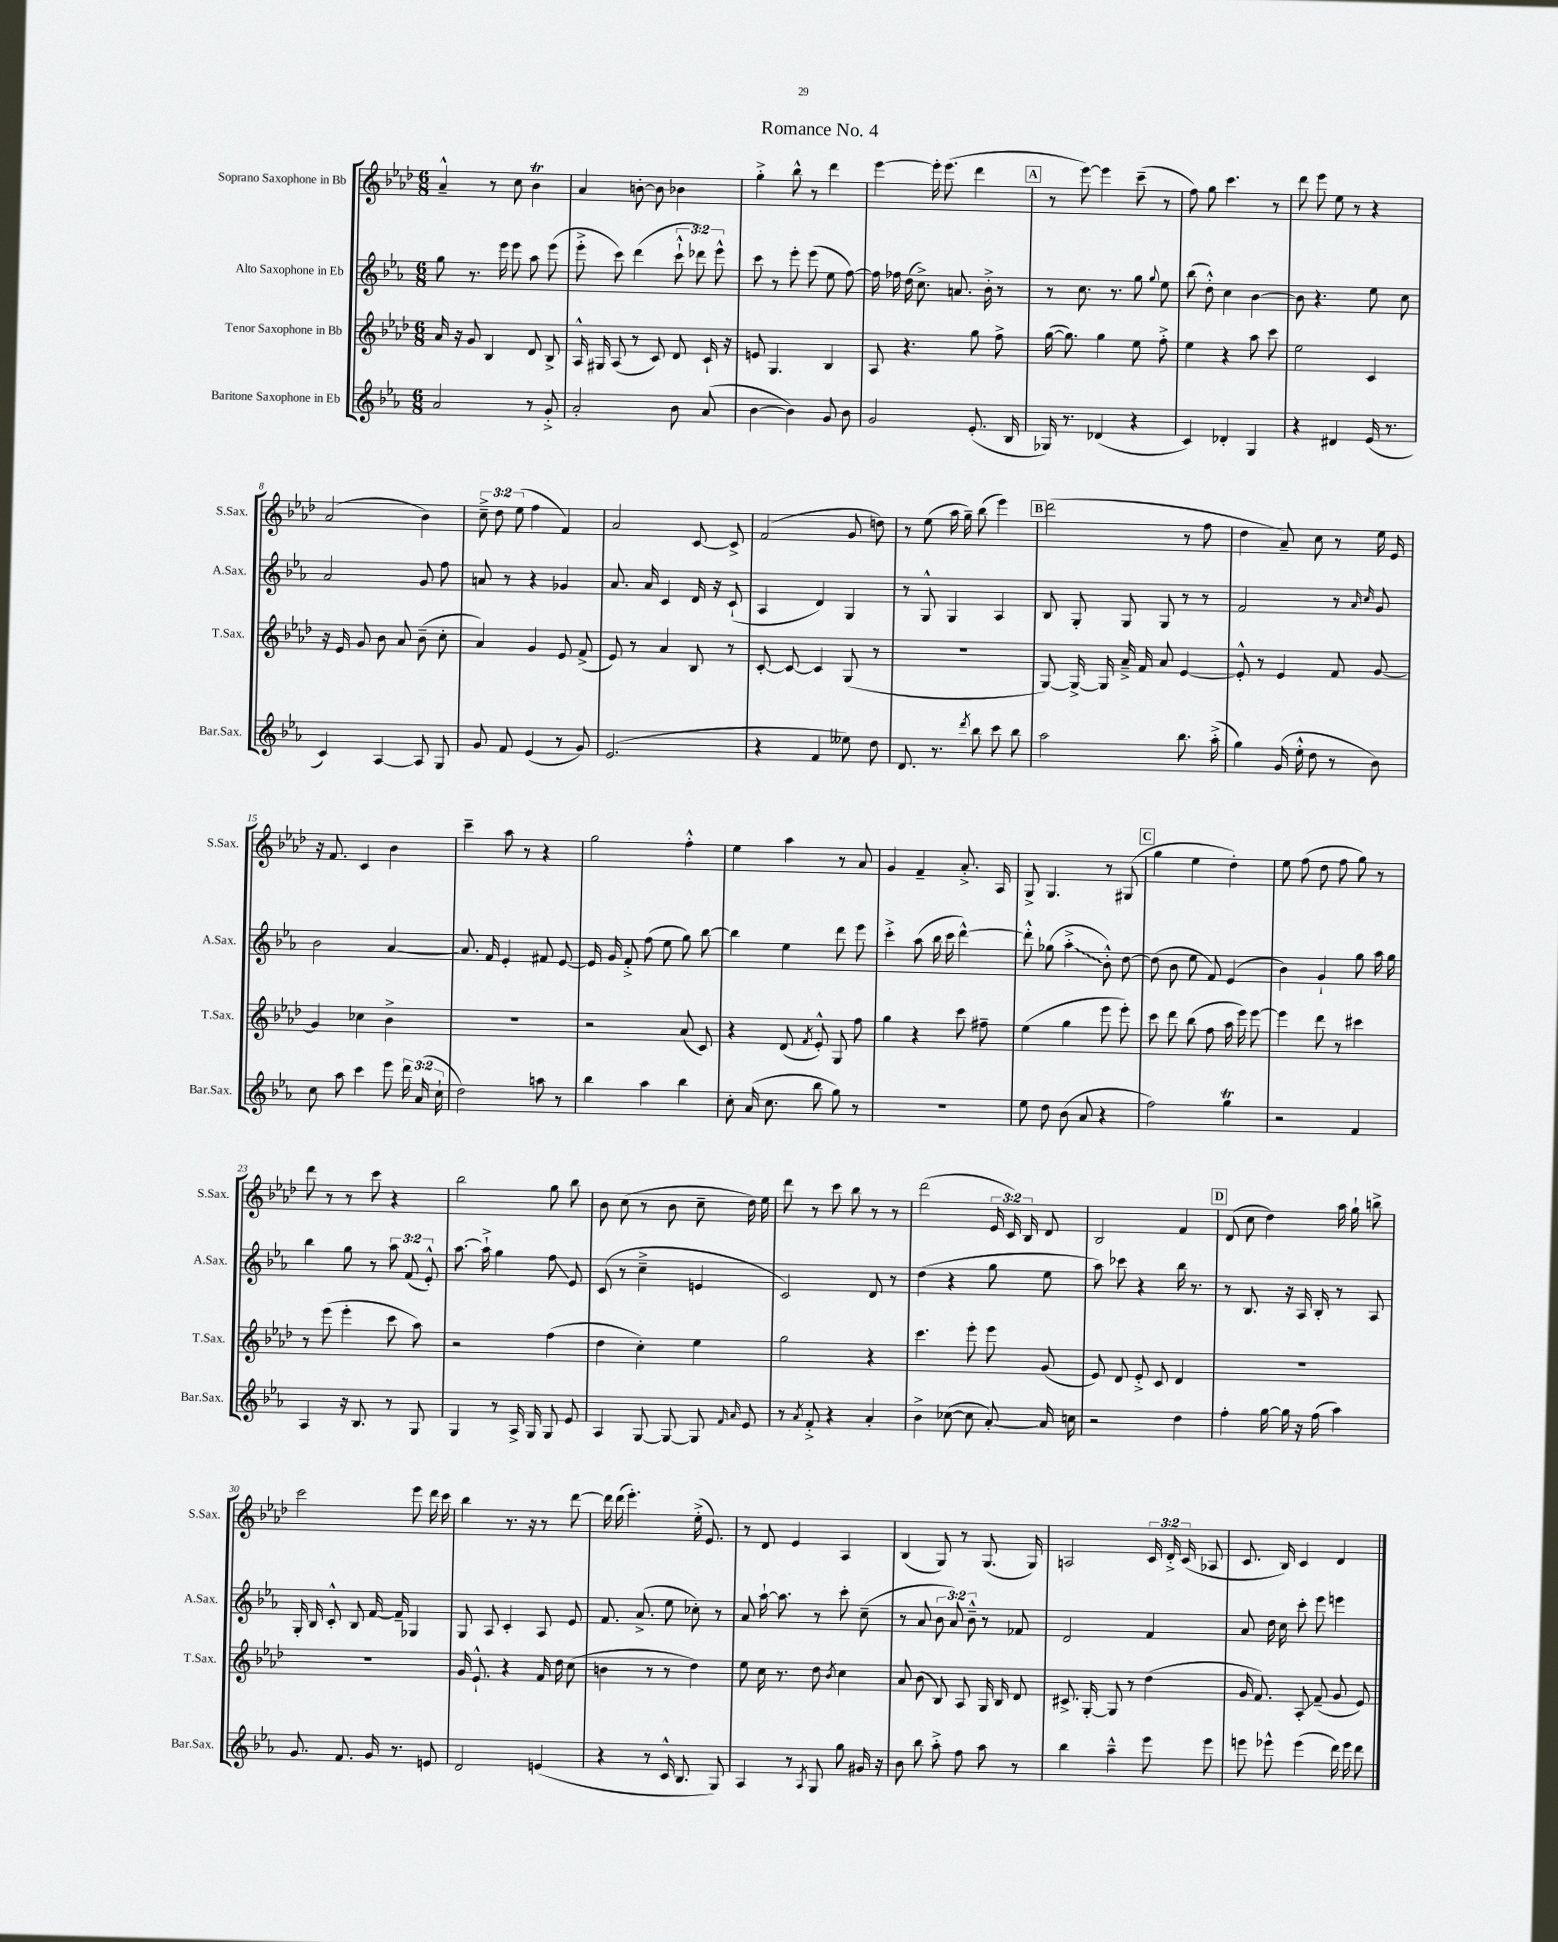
\header { title = "Romance No. 4" }
<<
\new StaffGroup <<
\new Staff = "s0" \with { instrumentName = "Soprano Saxophone in Bb" shortInstrumentName = "S.Sax." } {
    \clef treble \key aes \major \numericTimeSignature \time 6/8 \override Staff.TupletNumber.text = #tuplet-number::calc-fraction-text
    \autoBeamOff aes'4---^ r8 c''8 bes'4\trill |
    aes'4 b'8~-. b'8 bes'4 |
    g''4-.-> bes''8-^ r8 des'''4 |
    ees'''4~ ees'''16-. ees'''8.( des'''4 |
    \mark \markup { \box "A" } r8 ees'''8~) ees'''4 c'''8--( r8 |
    f''8) g''8 c'''4. r8 |
    des'''8 ees'''8 ees''8 r8 r4 |
    aes'2( bes'4) |
    \tuplet 3/2 { c''8---> des''8 ees''8( } f''4 f'4) |
    aes'2 c'8~ c'8-> |
    f'2( g'8 d''8) |
    r8 ees''8( aes''16 g''16--) bes''8( ees'''4) |
    \mark \markup { \box "B" } des'''2( r8 f''8 |
    des''4 aes'8--) c''8 r8 ees''16 ees'16 |
    r16 f'8. c'4 bes'4 |
    c'''4-- aes''8 r8 r4 |
    g''2 f''4-.-^ |
    ees''4 aes''4 r8 aes'8 |
    g'4 f'4-- aes'8.-.-> aes16 |
    g8-> g4. r8 gis8( |
    \mark \markup { \box "C" } g''4 ees''4 des''4-.) |
    ees''8 f''8( des''8 f''8 g''8) r8 |
    des'''8 r8 r8 c'''8 r4 |
    bes''2 g''8 bes''8 |
    bes'8 c''8( r8 bes'8 c''8-- des''16) ees''16 |
    des'''8 r8 c'''8 bes''8 r8 r8 |
    des'''2( \tuplet 3/2 { ees'16 c'16) bes16 } des'8 |
    bes2 f'4 |
    \mark \markup { \box "D" } des'8( c''8 des''4) aes''16 g''16-! b''8-> |
    c'''2 ees'''8 des'''16 c'''16 |
    bes''4 r8. r16 r8 des'''8~ |
    des'''16 des'''16( ees'''4.-.) ees''16-.->( ees'8.) |
    r8 des'8 ees'4 aes4 |
    bes4( g8) r8 g8.( g16) |
    a2 \tuplet 3/2 { c'16 des'16-.-> c'16( } aes8 |
    c'8. bes16) c'4 des'4 \bar "|." |
}
\new Staff = "s1" \with { instrumentName = "Alto Saxophone in Eb" shortInstrumentName = "A.Sax." } {
    \clef treble \key ees \major \numericTimeSignature \time 6/8 \override Staff.TupletNumber.text = #tuplet-number::calc-fraction-text
    \autoBeamOff g''8 r8. ees'''16 ees'''8 aes''8 ees'''8( |
    ees'''8-.-> c'''8) d'''4( \tuplet 3/2 { c'''8-!-^ des'''8) ees'''8-^ } |
    c'''8 r8 ees'''8-. ees'''8( ees''8 f''8~) |
    f''16 fes''16 d''16( c''8.->) a'8. bes'16-.-> r8 |
    \mark \markup { \box "A" } r8 c''8. r8. g''8 \appoggiatura { g''8 } ees''8 |
    bes''8( d''8-.-^) c''4 bes'4~ |
    bes'8 r4. ees''8 c''8 |
    aes'2 g'8 f''8 |
    a'8 r8 r4 ges'4 |
    aes'8. aes'16 c'4 d'16 r16 c'8-!( |
    aes4 d'4) g4 |
    r8 g8-^ g4 aes4 |
    \mark \markup { \box "B" } bes8 g8-. g8 g8 r8 r8 |
    f'2 r8 \grace { aes'16 c''16 } g'8 |
    bes'2 aes'4~ |
    aes'8. f'16 ees'4-. fis'8 ees'8~ |
    ees'16 g'16 f'8-.-> f''8( ees''8 g''8) bes''8~ |
    bes''4 ees''4 d'''8 ees'''8 |
    c'''4-.-> aes''8( bes''16 c'''16 d'''4~-^) |
    d'''8-.-^ ges''8( \once \override Glissando.style = #'zigzag aes''4-.->\glissando bes'8-.-^) d''8~ |
    \mark \markup { \box "C" } d''8( bes'8 ees''8 f'8) ees'4( |
    bes'4) g'4-! g''8 aes''16 g''16 |
    bes''4 g''8 r8 \tuplet 3/2 { aes''8 f'8( ees'8-.-^) } |
    aes''8.~ aes''16-!-> g''4 f''8\glissando ees'8 |
    c'8( r8 c''4---> e'4 |
    c'2) d'8 r8 |
    d''4( r4 g''8 ees''8 |
    aes''8) ces'''8 r4 bes''16 r8. |
    \mark \markup { \box "D" } r8 bes8. r16 aes16 bes16-. r8 aes8 |
    g16-. bes16 c'8-.-^ bes8 f'16~ f'16-- ges4 |
    g8 aes8 c'4-. aes8 ees'8 |
    f'8. aes'8.->( ees''8 ces''8-.) r8 |
    aes'8 aes''16~-! aes''8. r8 c'''8-. c''8--( |
    r8 aes'8 \tuplet 3/2 { bes'8 aes'8) bes'8---^ } r8 fes'8 |
    d'2 f'4 |
    aes'8 d''16 c''16 c'''8-. ees'''8 e'''4 \bar "|." |
}
\new Staff = "s2" \with { instrumentName = "Tenor Saxophone in Bb" shortInstrumentName = "T.Sax." } {
    \clef treble \key aes \major \numericTimeSignature \time 6/8
    \autoBeamOff aes'16 r16 g'8 bes4 des'8 bes8-> |
    aes16-^ gis16 aes8( r8 c'8) des'8 c'16-! r16 |
    e'8 g4. bes4 |
    aes8 r4. g''8 f''8-> |
    \mark \markup { \box "A" } g''16~( g''8.) g''4 ees''8 f''8-.-> |
    ees''4 r4 aes''8 c'''8 |
    ees''2 c'4 |
    r16 ees'16 g'8 bes'8 aes'8 bes'8--( c''8-. |
    aes'4) g'4 ees'8 f'8->( |
    ees'8) r8 aes'4 bes8 r8 |
    c'8~-. c'8~ c'4 g8( r8 |
    R2. |
    \mark \markup { \box "B" } g8~) g16~-> g16 aes'16---> f'16 aes'8 ees'4~ |
    ees'8-.-^ r8 ees'4 f'8 g'8~ |
    g'4 ces''4 bes'4-> |
    R2. |
    r2 aes'8( c'8) |
    r4 des'8( \acciaccatura { f'8 } ees'8-.-^) g8 f''8 |
    g''4 r4 c'''8 fis''8-- |
    ees''4( g''4 ees'''8 ees'''8-.) |
    \mark \markup { \box "C" } c'''8 des'''8 bes''8( f''8 aes''16 ees'''16) ees'''8~ |
    ees'''4 des'''8 r8 cis'''4 |
    r8 ees'''8( ees'''4-. c'''8 aes''8) |
    r2 f''4( |
    des''4 c''4-.) ees''4 |
    g''2 r4 |
    c'''4. ees'''8-. ees'''8 g'8( |
    ees'8) des'8 ees'8-.-> c'8 des'4 |
    \mark \markup { \box "D" } R2. |
    R2. |
    g'16 ees'8.-!-^ r4 f'16 des''16 c''8( |
    b'4 r8 r8 des''4) |
    ees''8 c''16 r8. des''8 \acciaccatura { bes'8 } c''4 |
    aes'8 bes'8( bes8) aes8 g16 bes16 des'8 |
    cis'8.-> g16~-. g8 r8 des''4( |
    g'16 f'8.) aes8-.\glissando f'8--( g'8 ees'8) \bar "|." |
}
\new Staff = "s3" \with { instrumentName = "Baritone Saxophone in Eb" shortInstrumentName = "Bar.Sax." } {
    \clef treble \key ees \major \numericTimeSignature \time 6/8 \override Staff.TupletNumber.text = #tuplet-number::calc-fraction-text
    \autoBeamOff aes'2 r8 g'8-.-> |
    aes'2-. bes'8 aes'8( |
    bes'4~ bes'4) g'8 bes'8 |
    g'2 ees'8.-.( bes16 |
    \mark \markup { \box "A" } ges16) r8. des'4( r4 |
    c'4) des'4-. g4 |
    r4 dis'4 ees'16( r8. |
    c'4) aes4~ aes8 g8 |
    g'8 f'8 ees'4( r8 g'8) |
    ees'2.( |
    r4 f'4 eeses''8) d''8 |
    d'8. r8. \acciaccatura { d'''8 } bes''8 c'''8 bes''8 |
    \mark \markup { \box "B" } aes''2 bes''8. aes''16-.->( |
    g''4) g'16( ees''16-.-^ d''8 r8 bes'8) |
    c''8 aes''8 c'''4 ees'''8 \tuplet 3/2 { d'''16 aes'16( c''16-! } |
    d''2) a''8 r8 |
    bes''4 aes''4 bes''4 |
    c''8-. aes'16( c''8. bes''8 g''8) r8 |
    R2. |
    ees''8 d''8 bes'8( aes'8 r4 |
    \mark \markup { \box "C" } f''2) g''4\trill |
    r2 f'4 |
    aes4 r16 bes8. r8 g8 |
    g4 r8 aes16-> g16 g8 ees'8 |
    aes4 g8~ g8~ g8 \grace { f'16 aes'16 } ees'8 |
    r8 \acciaccatura { aes'8 } f'8-.-> r4 aes'4-. |
    bes'4-> ces''8~( ces''8 aes'8~-.) aes'16 c''16 |
    r2 d''4 |
    \mark \markup { \box "D" } f''4-. g''16~ g''16 r16 f''16( aes''4) |
    g'8. f'8. g'16 r8. e'8 |
    d'2 e'4( |
    r4 r8 c'16-^ bes8. g8) |
    aes4 r8 \acciaccatura { aes8 } g8 g''8 gis'16 r16 |
    bes'8 bes''8 aes''8-.-> f''8 aes''8 r8 |
    bes''4 aes''4---^ ees'''8 ees'''8 |
    e'''8 ees'''8-^ ees'''4( d'''16) ees'''16 d'''8 \bar "|." |
}
>>
>>
